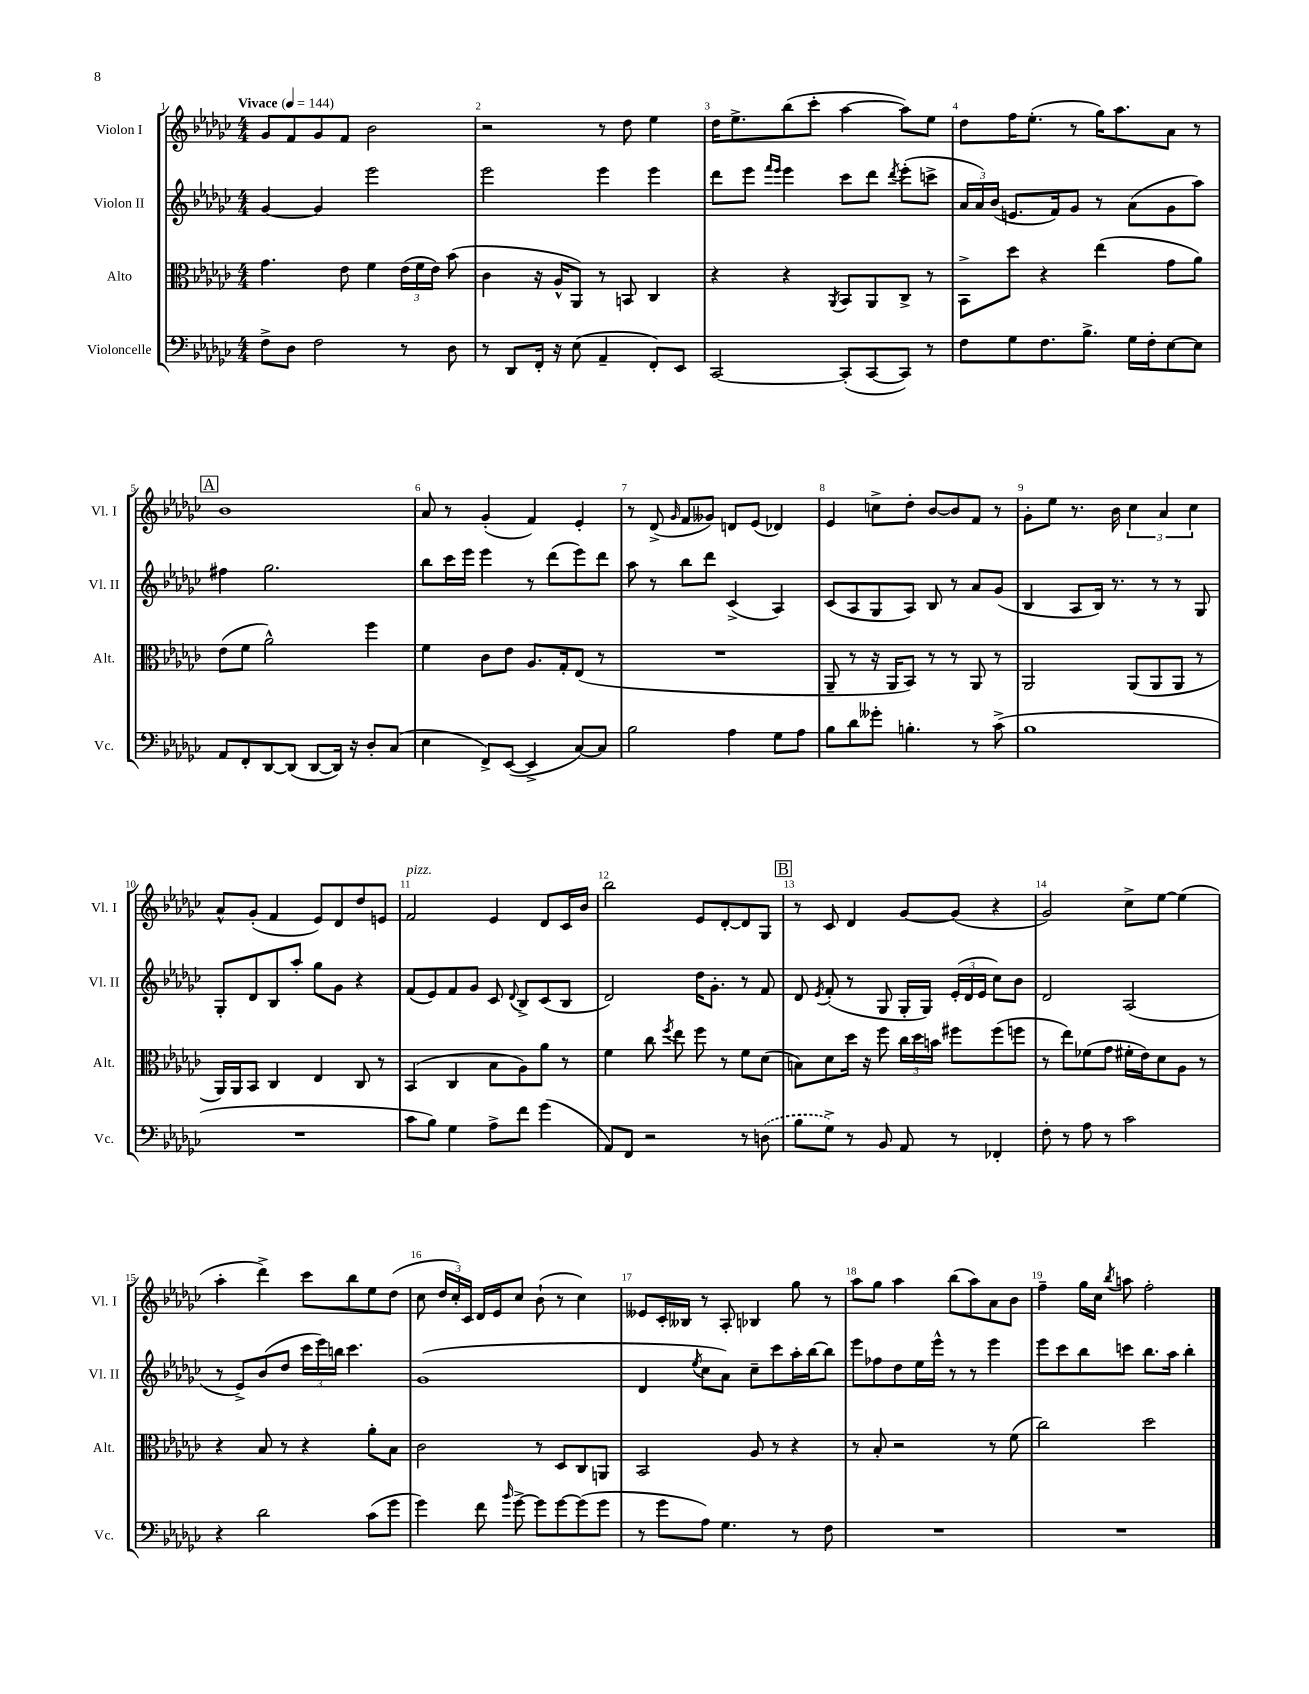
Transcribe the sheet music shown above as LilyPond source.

<<
\new StaffGroup <<
\new Staff = "s0" \with { instrumentName = "Violon I" shortInstrumentName = "Vl. I" } {
    \clef treble \key ges \major \numericTimeSignature \time 4/4 \tempo "Vivace" 4 = 144
    \autoBeamOff ges'8[ f'8 ges'8 f'8] bes'2 |
    r2 r8 des''8 ees''4 |
    des''16[ ees''8.-> bes''8( ces'''8]-. aes''4~ aes''8[) ees''8] |
    des''8[ f''16 ees''8.]-.( r8 ges''16[) aes''8. aes'8] r8 |
    \mark \markup { \box "A" } bes'1 |
    aes'8 r8 ges'4-.( f'4) ees'4-. |
    r8 des'8->( \grace { ges'16 } f'8[ geses'8]) d'8[ ees'8]( des'4) |
    ees'4 c''8[-> des''8]-. bes'8[~ bes'8 f'8] r8 |
    ges'8[-. ees''8] r8. bes'16 \tuplet 3/2 { ces''4 aes'4 ces''4 } |
    aes'8[-^ ges'8]-.( f'4 ees'8[) des'8 des''8 e'8] |
    f'2^\markup { \italic "pizz." } ees'4 des'8[ ces'16 bes'16] |
    bes''2 ees'8[ des'8~-. des'8 ges8] |
    \mark \markup { \box "B" } r8 ces'8 des'4 ges'8[~ ges'8]( r4 |
    ges'2) ces''8[-> ees''8]~ ees''4( |
    aes''4-. des'''4->) ces'''8[ bes''8 ees''8 des''8]( |
    ces''8 \tuplet 3/2 { des''16[ ces''16-.) ces'16] } des'16[ ees'16 ces''8] bes'8-!( r8 ces''4) |
    eeses'8[ ces'16-. beses16] r8 aes8-. bes4 ges''8 r8 |
    aes''8[ ges''8] aes''4 bes''8[( aes''8) aes'8 bes'8] |
    f''4-- ges''16[ ces''16] \acciaccatura { bes''8 } a''8 f''2-. \bar "|." |
}
\new Staff = "s1" \with { instrumentName = "Violon II" shortInstrumentName = "Vl. II" } {
    \clef treble \key ges \major \numericTimeSignature \time 4/4
    \autoBeamOff ges'4~ ges'4 ees'''2 |
    ees'''2 ees'''4 ees'''4 |
    des'''8[ ees'''8] \grace { f'''16[ ees'''16] } ees'''4 ces'''8[ des'''8] \acciaccatura { des'''8 } ees'''8[-.( c'''8]-> |
    \tuplet 3/2 { aes'16[ aes'16) bes'16]( } e'8.[ f'16) ges'8] r8 aes'8[( ges'8 aes''8]) |
    \mark \markup { \box "A" } fis''4 ges''2. |
    bes''8[ ces'''16 ees'''16] ees'''4 r8 des'''8[( ees'''8) des'''8] |
    aes''8 r8 bes''8[ des'''8] ces'4->( aes4) |
    ces'8[( aes8 ges8 aes8]) bes8 r8 aes'8[ ges'8]( |
    bes4 aes8[ bes16]) r8. r8 r8 ges8 |
    ges8[-. des'8 bes8 aes''8]-. ges''8[ ges'8] r4 |
    f'8[( ees'8) f'8 ges'8] ces'8 \appoggiatura { des'8 } bes8[-> ces'8( bes8] |
    des'2) des''16[ ges'8.]-. r8 f'8 |
    \mark \markup { \box "B" } des'8 \acciaccatura { ees'8 } f'8-.( r8 ges8 ges16[-. ges16]) \tuplet 3/2 { ees'16[-.( des'16 ees'16] } ces''8[) bes'8] |
    des'2 aes2( |
    r8 ees'8[->) bes'8( des''8] \tuplet 3/2 { ces'''16[ ees'''16) b''16] } ces'''4. |
    ges'1( |
    des'4 \acciaccatura { ees''8 } ces''8[ aes'8]) ces''8[-- ces'''8 aes''16-. bes''16~ bes''8] |
    ees'''8[ fes''8 des''8 ees''16 ees'''16]-^ r8 r8 ees'''4 |
    ees'''8[ ces'''8 bes''8 c'''8] bes''8.[ aes''16] bes''4-. \bar "|." |
}
\new Staff = "s2" \with { instrumentName = "Alto" shortInstrumentName = "Alt." } {
    \clef alto \key ges \major \numericTimeSignature \time 4/4
    \autoBeamOff ges'4. ees'8 f'4 \tuplet 3/2 { ees'16[( f'16 ees'16]) } bes'8( |
    ces'4 r16 aes16[-^ aes,8]) r8 b,8 ces4 |
    r4 r4 \acciaccatura { aes,8 } bes,8[ aes,8 ces8]-> r8 |
    bes,8[-> des''8] r4 ees''4( ges'8[ aes'8]) |
    \mark \markup { \box "A" } ees'8[( f'8] aes'2-^) f''4 |
    f'4 ces'8[ ees'8] aes8.[ ges16-. ees8]( r8 |
    R1 |
    aes,8-- r8 r16 aes,16[ bes,8]) r8 r8 aes,8 r8 |
    aes,2 aes,8[( aes,8 aes,8] r8 |
    aes,16[) aes,16 bes,8] ces4 ees4 ces8 r8 |
    bes,4( ces4 bes8[ aes8) aes'8] r8 |
    f'4 ces''8 \acciaccatura { f''8 } ees''8 f''8 r8 f'8[ des'8]( |
    \mark \markup { \box "B" } b8[) des'8 des''16] r16 f''8 \tuplet 3/2 { ces''16[ des''16 b'16] } fis''8[ fis''8( f''8] |
    r8 ees''8[) fes'8( ges'8] fis'16[-. ees'16) des'8 aes8] r8 |
    r4 bes8 r8 r4 aes'8[-. bes8] |
    ces'2 r8 des8[ ces8 a,8] |
    bes,2 aes8 r8 r4 |
    r8 bes8-. r2 r8 f'8( |
    ces''2) des''2 \bar "|." |
}
\new Staff = "s3" \with { instrumentName = "Violoncelle" shortInstrumentName = "Vc." } {
    \clef bass \key ges \major \numericTimeSignature \time 4/4
    \autoBeamOff f8[-> des8] f2 r8 des8 |
    r8 des,8[ f,16]-. r16 ees8( aes,4-- f,8[-.) ees,8] |
    ces,2~ ces,8[-.( ces,8~ ces,8]) r8 |
    f8[ ges8 f8. bes8.]-> ges16[ f16-. ees8~ ees8] |
    \mark \markup { \box "A" } aes,8[ f,8-. des,8~ des,8]( des,8[~ des,16]) r16 des8[-. ces8]( |
    ees4 f,8[->) ees,8]~( ees,4-> ces8[~) ces8] |
    bes2 aes4 ges8[ aes8] |
    bes8[ des'8 geses'8]-. b4.-. r8 ces'8->( |
    bes1 |
    R1 |
    ces'8[ bes8]) ges4 aes8[-> f'8] ges'4( |
    aes,8[) f,8] r2 r8 \once \slurDashed d8( |
    \mark \markup { \box "B" } bes8[ ges8]->) r8 bes,8 aes,8 r8 fes,4-. |
    f8-. r8 aes8 r8 ces'2 |
    r4 des'2 ces'8[( ges'8] |
    ges'4) f'8 \grace { bes'16 } ges'8~-> ges'8[ ges'8~ ges'8( ges'8] |
    r8 ges'8[ aes8]) ges4. r8 f8 |
    R1 |
    R1 \bar "|." |
}
>>
>>
\layout { \context { \Score \override BarNumber.break-visibility = ##(#f #t #t) barNumberVisibility = #all-bar-numbers-visible } }
